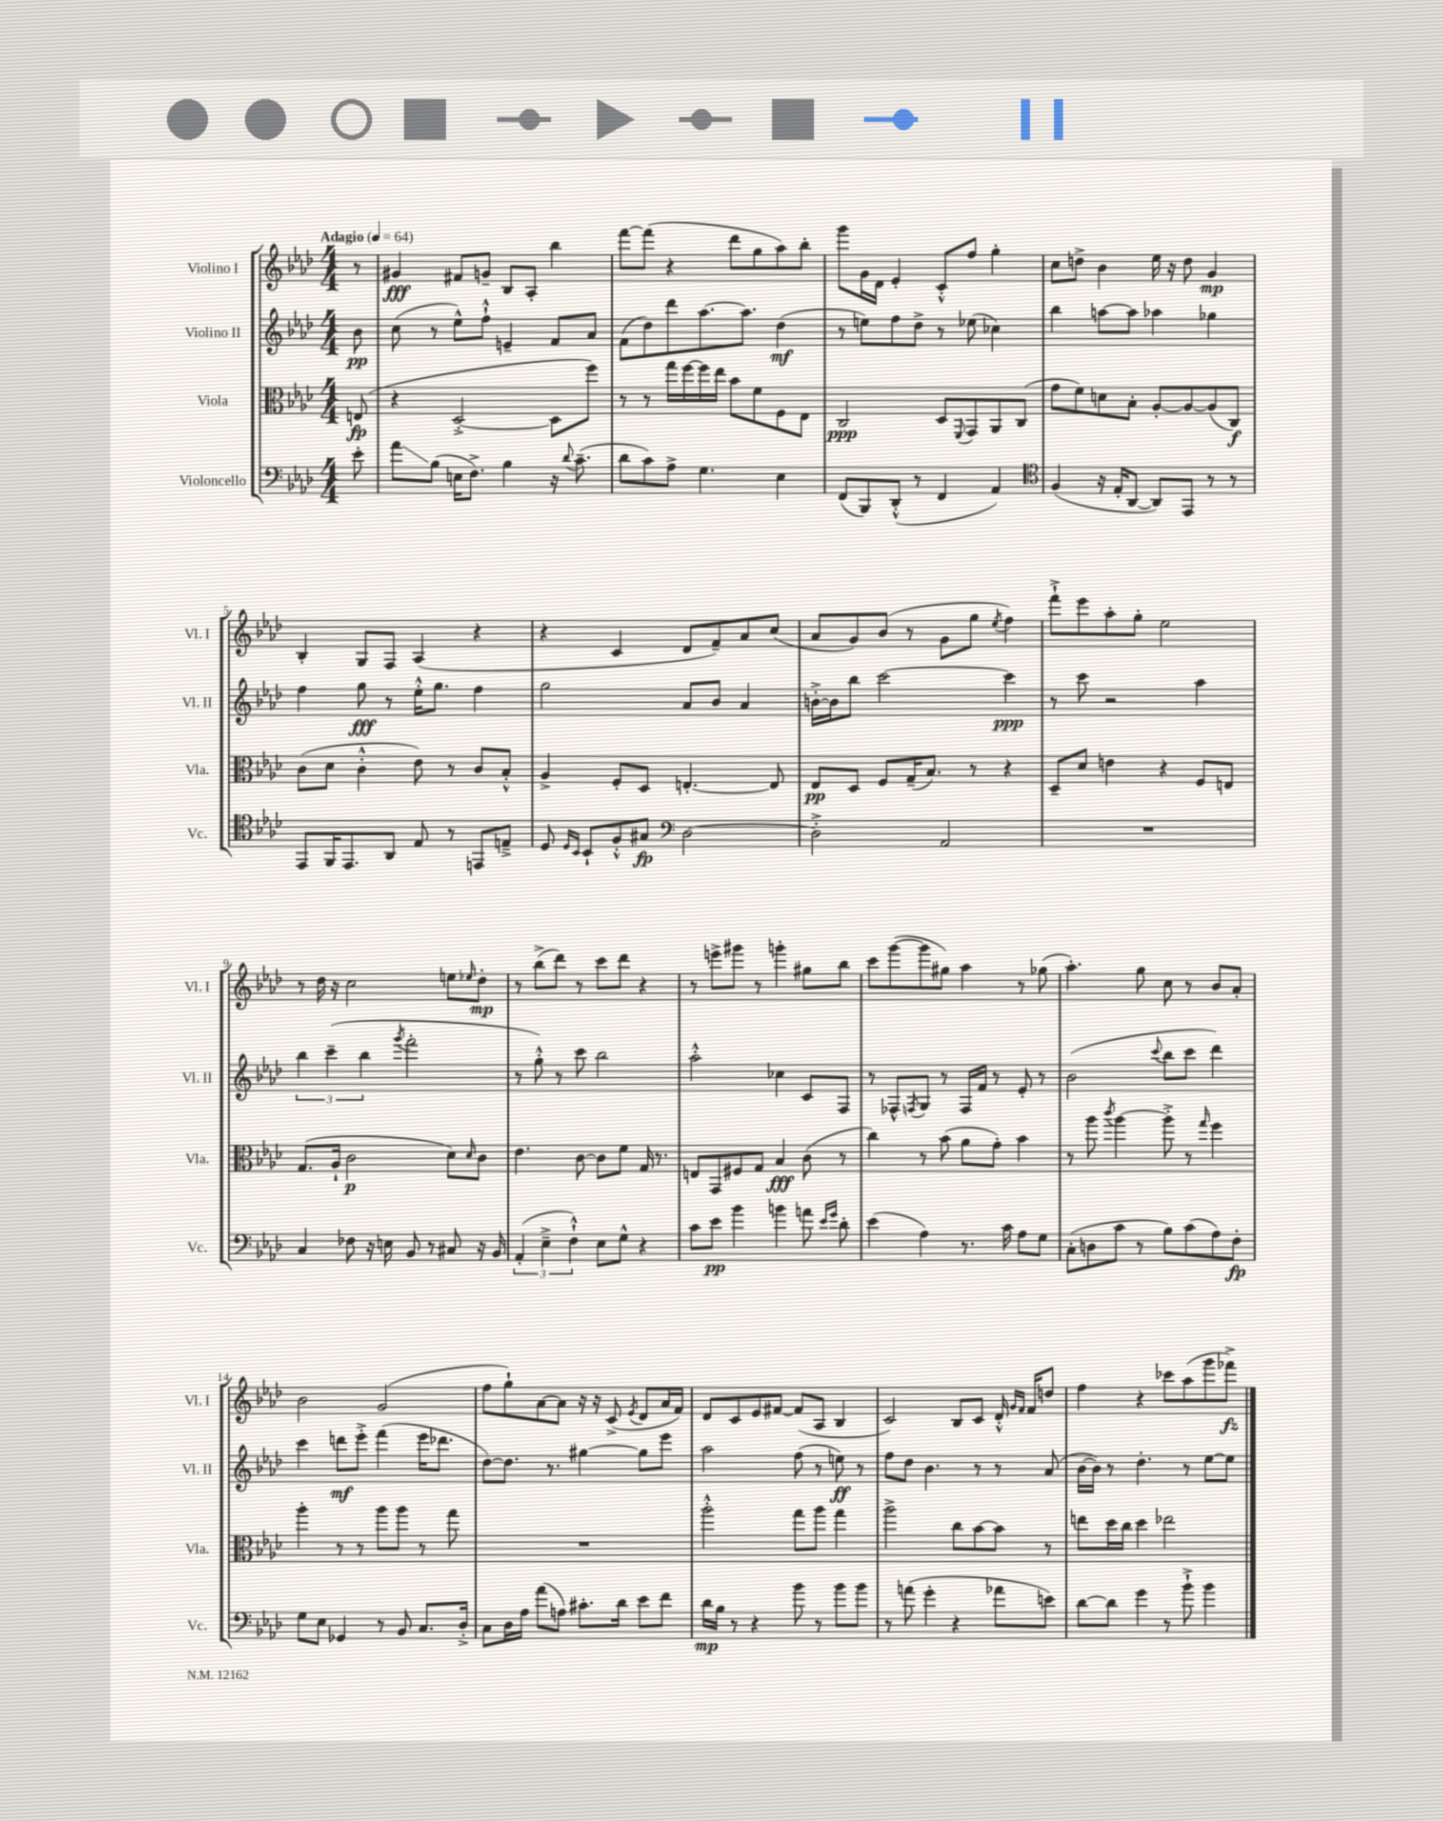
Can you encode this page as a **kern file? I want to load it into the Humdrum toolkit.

**kern	**kern	**kern	**kern
*staff4	*staff3	*staff2	*staff1
*clefF4	*clefC3	*clefG2	*clefG2
*k[b-e-a-d-]	*k[b-e-a-d-]	*k[b-e-a-d-]	*k[b-e-a-d-]
*M4/4	*M4/4	*M4/4	*M4/4
*MM64	*MM64	*MM64	*MM64
8e-'\	(8E/	8b-\	8r
=	=	=	=
8a-\L	4r	(8cc\	4g#/
(8B-\J	.	8r	.
16E\LK	[2D-'^/	8ee-^^\L)	8f#/L
8.F^\J)	.	.	.
.	.	8ff`^^\J	8g~/J
4B-\	.	4e~/	8B-/L
.	.	.	8A-'/J
16r	8D-\]L	8f/L	4bb-\
8qqd-/	.	.	.
(8.c~\	.	.	.
.	8ff\J)	8a-/J	.
=	=	=	=
8d-\L	8r	(8f\L	[8fff\L
8c\)	8r	8dd-\)	(8fff\]J
8A-^\J	16gg\LL	8ddd-\	4r
.	[16ff\	.	.
4.G\	16ff\]	[8.aa-\	.
.	16ee-\JJ	.	.
.	8b-\L	.	8ddd-\L
.	.	8.aa-\]J	.
.	8f\	.	8gg\
4E-\	8F\	(4dd-\	8aa-\)
.	8E-\J	.	8bb-'\J
=	=	=	=
(8FF/L	2C/	8r	8ggg\L
8BBB-/)	.	8ee\L)	16g\L
.	.	.	16d-\JJ
(8DD-'^^/J	.	8ff\	4e-'/
8r	.	8dd-^\J	.
4FF/	8D-/L	8r	8c'^^/L
.	8qqFF/	.	.
.	8GG/	(8ee-\	8ff/J
4AA-/)	8AA-/	4cc-\)	4gg'\
.	(8C/J	.	.
=	=	=	=
*clefC4	*	*	*
(4F/	8g\L	4bb-\	8cc\L
.	8f\)	.	8dd^\J
16r	8d\	[8aa\L	4b-\
16E-'/LK	.	.	.
[8AA-/J	8B-'\J	8aa\]J	.
8AA-/]L)	[8A-'/L	4aa-\	16ee-\
.	.	.	16r
8EE-/J	8A-/_	.	8dd\
8r	(8A-/]	4gg-\	4g/
8r	8C/J)	.	.
=	=	=	=
8EE-/L	(8c\L	4ff\	4B-'/
16FF/K	8d-\J	.	.
8.EE-/	.	.	.
.	4c'^^\	8gg\	8G/L
8AA-/J	.	8r	8F/J
8E-/	8e-\)	16ee-'^^\LK	(4A-/
.	.	8.gg\J	.
8r	8r	.	.
8EE/L	8c/L	4ff\	4r
8E~^/J	8B-'^^/J	.	.
=	=	=	=
8D-/	4A-^/	2gg\	4r
16qqD-/LL	.	.	.
16qqBB-/JJ	.	.	.
8BB-`/L	.	.	.
8F'^^/	8F'/L	.	4c/
8G#/J	8D-/J	.	.
*clefF4	*	*	*
[2D-\	[4.E'/	8a-/L	8d-/L
.	.	8b-/J	8f~/)
.	.	4a-/	8a-/
.	8E/]	.	(8cc/J
=	=	=	=
2D-'^\]	8E-/L	[16b'^\LL	8a-/L
.	.	16b\]J	.
.	8D-/J	8bb-\J	8g/)
.	8F/L	[2ccc\	(8b-/J
.	(16G~/K	.	8r
.	8.B-/J)	.	.
2AA-/	.	.	8g\L
.	8r	.	8gg\J
.	.	.	8qee-/
.	4r	4ccc\]	4ff\)
=	=	=	=
1r	8D-~/L	8r	8fff`^\L
.	8d-/J	8ccc\	8eee-\
.	4e\	2r	8aa-'\
.	.	.	8gg'\J
.	4r	.	2ee-\
.	8F/L	4aa-\	.
.	8E/J	.	.
=	=	=	=
4C/	(8.G/L	6bb-\	8r
.	.	.	16dd-\
.	.	(6ccc~\	.
.	16A-`/Jk	.	16r
8F-\	2c\	.	2cc\
.	.	6bb-\	.
16r	.	.	.
16E\	.	.	.
.	.	8qggg/	.
8BB-/	.	2fff'\	.
8r	.	.	.
8C#/	8d-\L)	.	8ee\L
.	16qqd-/	.	16qqee-/
16r	8c\J	.	8dd-'\J
16BB-/	.	.	.
=	=	=	=
(6AA-'/	4.e-\	8r	8r
.	.	8gg'^^\)	(8bb-^\L
6E-~^\	.	.	.
.	.	8r	8ddd-\J)
6F`^^\)	.	.	.
.	[8c\	8ccc\	8r
8E-\L	8c\]L	2bb-\	8ccc\L
8G^^\J	8f\J	.	8ddd-\J
4r	16G/	.	4r
.	8.r	.	.
=	=	=	=
8c\L	8E/L	2aa-'^^\	8r
8e-\J	8GG/	.	8eee^\L
4b-\	8F#/	.	8ggg#\J
.	8G/J	.	8r
4b\	4B-/	4cc-\	4ggg'\
8a\	(8c\	8c/L	8gg#\L
16qqe-/LL	.	.	.
16qqg/JJ	.	.	.
8d-'\	8r	8F/J	8bb-\J
=	=	=	=
(4e-\	4cc\)	8r	8ccc\L
.	.	8F-^^/L	([8ggg\
.	.	8qF/	.
4A-\)	8r	8G/J	8ggg\]
.	(8b-\	8r	8gg#\J)
8.r	8a-\L	16F/LL	4aa-\
.	.	16f/JJ	.
.	8g'\J)	8r	.
16c\	.	.	.
8A-\L	4b-\	8e-'/	8r
8G\J	.	8r	(8gg-\
=	=	=	=
(8C'\L	8r	(2b-\	4.aa-'\)
8D\	8aa-\	.	.
.	8qccc/	.	.
8c\J	[4aa-\	.	.
8r	.	.	8gg\
.	.	8qqccc/	.
8B-\L)	8aa-'^\]	8bb-\L	8cc\
(8c\	8r	8ccc\J	8r
.	16qqgg/	.	.
8A-\)	4ff\	4ddd-\)	8b-/L
8F'\J	.	.	8a-'/J
=	=	=	=
8G\L	4aa-'\	4ccc\	2b-\
8E-\J	.	.	.
4GG-/	8r	8ddd\L	.
.	8r	8eee-'^\J	.
8r	8aa-\L	(4fff\	(2g/
8BB-/	8aa-\J	.	.
8.C/L	8r	16eee-\LK	.
.	.	8.ddd-\J	.
.	8gg\	.	.
16D-'^/Jk	.	.	.
=	=	=	=
8C\L	1r	[8dd-\L)	8ff\L
16D-\L	.	8.dd-\]J	8gg`\)
16A-\JJ	.	.	.
(8a-\L	.	.	[8a-\
.	.	8.r	.
8A\J)	.	.	8a-\]J
8.c#'\L	.	[4gg#\	16r
.	.	.	16r
.	.	.	(8c^/
16d-\Jk	.	.	.
.	.	.	8qe-/
8e-\L	.	8gg#\]L	8d-/L
8f\J	.	8eee-\J	16a-/L
.	.	.	16f/JJ)
=	=	=	=
16d-\LL	2aa-'^^\	2aa-\	8d-/L
16B-\JJ	.	.	.
8r	.	.	8c/
4r	.	.	8e-/
.	.	.	[8f#/J
8b-\	8gg\L	(8ff\	(8f#/]L
8r	8aa-\J	8r	8A-/J
8b-\L	4gg\	8ee\)	4B-/
8b-\J	.	8r	.
=	=	=	=
8r	2aa-^\	8ff\L	2c/)
(8a\	.	8dd-\J	.
4g'\	.	4.b-\	.
4r	8cc\L	.	8B-/L
.	[8b-\	8r	8c/J
8a-\L	8b-\]J	8r	16d-'^^/
.	.	.	16qqg/LL
.	.	.	16qqf/JJ
.	.	.	16f/LK
8e\J)	8r	(8a-/	8dd/J
=	=	=	=
[8d-\L	8ee\L	[16b-\LL	4ff\
.	.	16b-\]JJ)	.
8d-\]J	16dd-\L	8r	.
.	16cc\JJ	.	.
4g\	4dd-\	4.dd-'\	4r
8r	2ee-\	.	8ccc-\L
8b-`^\	.	8r	(8aa-\
4b-\	.	[8ee-\L	8ggg\
.	.	8ee-\]J	8fff-^\J)
==	==	==	==
*-	*-	*-	*-
